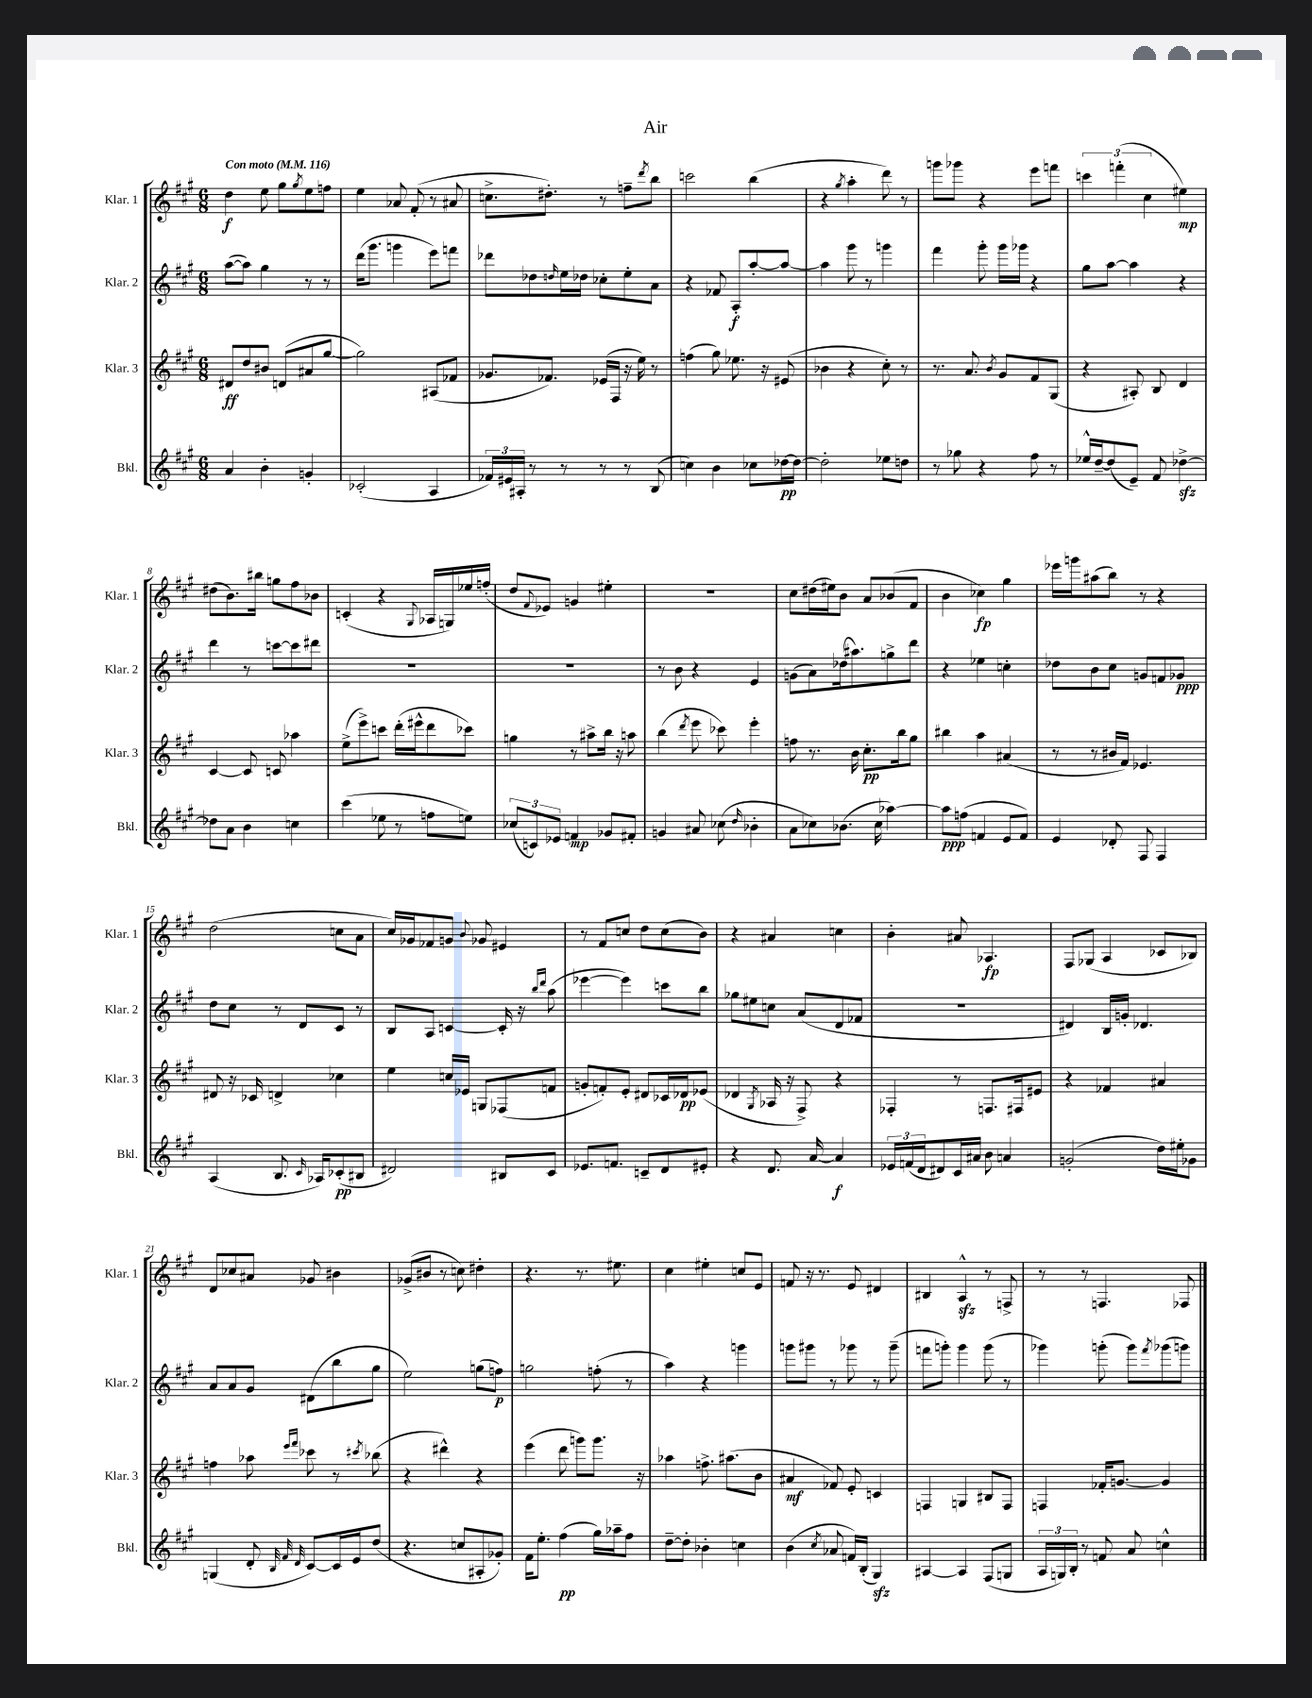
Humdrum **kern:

**kern	**kern	**kern	**kern
*staff4	*staff3	*staff2	*staff1
*clefG2	*clefG2	*clefG2	*clefG2
*k[f#c#g#]	*k[f#c#g#]	*k[f#c#g#]	*k[f#c#g#]
*M6/8	*M6/8	*M6/8	*M6/8
*MM116	*MM116	*MM116	*MM116
4a	8d#	([8aa	4dd
.	8dd	8aa])	.
4b'	8b#	4gg#	8ee
.	(8d	.	8gg#
.	.	.	8qgg#
4g'	8a#	8r	8ee
.	[8gg#	8r	8ff
=	=	=	=
(2c-'	2gg#])	(16ddd	4ee
.	.	8.ggg#	.
.	.	4ggg	8a-
.	.	.	(8f#'
4A	(8A#	8eee)	8r
.	8f-	8fff	8a#
=	=	=	=
24f-)	8.g-	8ddd-	8.cc^
24e#	.	.	.
24A#'	.	.	.
8r	.	8dd-	.
.	8.f-)	.	8.dd#')
.	.	16qqdd	.
8r	.	16ee	.
.	.	16dd-	.
8r	(16e-	8cc-'	8r
.	16F#	.	.
8r	16r	8ee'	8ff~
.	16ee)	.	.
.	.	.	8qddd
(8B	8r	8a	8bb
=	=	=	=
4cc)	(4ff	4r	2ccc
4b	8gg#)	8f-	.
.	8.ee-	8A'	.
8cc-	.	[8aa'	(4bb
.	16r	.	.
[16dd-	(8e#	8aa_	.
16dd-_	.	.	.
=	=	=	=
2dd-']	4b-	4aa]	4r
.	.	.	8qgg#
.	4r	8ggg#	4aa'
.	.	8r	.
8ee-	8cc#')	4ggg	8ddd)
8dd	8r	.	8r
=	=	=	=
8r	8.r	4fff#	8ggg
8gg-	.	.	8ggg-
.	8.a	.	.
4r	.	8ggg#'	4r
.	8qb	.	.
.	8g#	16ggg#	.
.	.	16ggg-	.
8ff#	8f#	4r	8eee
8r	(8G#	.	8fff
=	=	=	=
16ee-^^	4r	8gg#	6ccc
[16dd~	.	.	.
(8dd]	.	[8aa	.
.	.	.	(6fff'
8e~)	8A#')	4aa]	.
.	.	.	6cc#
8f#	8B	.	.
[4dd-^	4d	4r	4ee#)
=	=	=	=
8dd-]	[4c#	4ddd	(8dd#
8a	.	.	8.b)
4b	8c#]	8r	.
.	.	.	16bb#
.	8c	[8ccc	8gg
4cc	4aa-	8ccc]	8ff#
.	.	8ddd#	8b-
=	=	=	=
(4ccc#	(8ee^	2.r	(4c'
.	8eee^)	.	.
8ee-	8ccc	.	4r
8r	(16ddd'	.	.
.	16eee#^^	.	.
.	.	.	8qqG#
8ff	8ddd	.	16A-
.	.	.	16G)
8ee)	8ccc-)	.	16ee-
.	.	.	(16ff'
=	=	=	=
(12cc-	4gg	2.r	8dd
12c)	.	.	.
.	.	.	8qqf#
.	.	.	8e-)
12e-	.	.	.
4f	8r	.	4g
.	8aa#^	.	.
8g-	16bb	.	4ee#'
.	16r	.	.
8f#'	8aa	.	.
=	=	=	=
4g	(4bb	8r	2.r
.	.	8b	.
.	8qddd	.	.
8a#	8eee	4r	.
(8cc-	8ccc-)	.	.
16qqdd	.	.	.
4b-'	4eee'	4e	.
=	=	=	=
8a	8ff	(8g	8cc#
8cc-)	8.r	8a)	(16dd#
.	.	.	16ee#)
(8.b-	.	(16dd-	8b
.	16b	8.aa#)	.
.	8.cc#'	.	8a
16cc-	.	.	.
[4aa-)	.	8gg^	(8b-
.	16bb	.	.
.	8gg#	8ddd	8f#
=	=	=	=
8aa-]	4bb#	4r	4b
(8ff	.	.	.
4f	4aa	4ee-	4cc-)
8e	(4a#	4cc'	4gg#
8f)	.	.	.
=	=	=	=
4e	8r	8dd-	16eee-
.	.	.	16ggg
.	8r	8b	(8aa#
8d-'	16b#	8cc#	8bb)
.	16f#)	.	.
8F#	4.e-	8g	8r
4F#	.	8f	4r
.	.	8g-	.
=	=	=	=
(4A	8d#	8dd	(2dd
.	16r	8cc#	.
.	16c-	.	.
8.B	4d^	8r	.
.	.	8d	.
16qqc#	.	.	.
16A-)	.	.	.
(8c-'	4cc-	8c#	8cc
8B#	.	8r	8a
=	=	=	=
2d#)	4ee	8B	16cc#)
.	.	.	16g-
.	.	8A	8f-
.	16cc	[4c	8g
.	16e-	.	.
.	.	.	8qqb
.	8G	.	8g-
8B#	(8F-	16c']	4e#
.	.	16r	.
.	.	16qqbb	.
.	.	16qqddd	.
8c#	8f	(8aa	.
=	=	=	=
8.e-	8g'	[4eee-	8r
.	8f')	.	8f#
8.f	.	.	.
.	8e'	4eee-])	8cc
8c~	8d#	.	8dd
8d	16c-	8ccc	(8cc
.	16d-	.	.
8e#'	(8e-	8bb	8b)
=	=	=	=
4r	4d-	8gg-	4r
.	.	8ee#	.
.	8qG#	.	.
8.d	16A-	8cc	4a#
.	16r	.	.
.	8F#^)	(8a	.
[16a	.	.	.
4a]	4r	8d	4cc
.	.	8f-	.
=	=	=	=
24e-	4F-'	2.r	4b'
(24f	.	.	.
24d	.	.	.
8d#)	.	.	.
16c#	8r	.	8a#
16a#	.	.	.
8b	8.F	.	4.A-
4a	.	.	.
.	16F#	.	.
.	8e#	.	.
=	=	=	=
(2g'	4r	4d#)	8F#
.	.	.	(8G-
.	4f-	16B	4A
.	.	16g'	.
.	.	4.d-	.
16dd)	4a#	.	8c-
16ee#'	.	.	.
8g-	.	.	8B-)
=	=	=	=
(4G	4ff	8a	8d
.	.	8a	8cc-
8d'	8aa-	8g#	8a#
32qqB	.	.	.
32qqf#	16qqeee	.	.
32qqd	16qqfff#	.	.
[8c#)	8ccc-	(8d#	8g-
16c#]	8r	8bb	4b#
16e	.	.	.
.	8qccc#	.	.
(8dd	(8bb-	8gg#	.
=	=	=	=
4.r	4r	2ee)	(8g-^
.	.	.	8b#
.	4ddd#^^)	.	8r
8cc	.	.	8cc)
8A#'	4r	(8gg	4dd#'
8g-')	.	8ff)	.
=	=	=	=
16f#	(4eee	2gg	4.r
8.ee'	.	.	.
(4ff#	8ddd	.	.
.	8ggg)	.	8.r
16gg#)	8.ggg	(8ff'	.
16aa-~	.	.	8.ee#
8ff#	.	8r	.
.	16r	.	.
=	=	=	=
[8dd~	4aa-	4aa)	4cc#
8dd']	.	.	.
4b-'	8.ff^	4r	4ee#'
.	(8.aa#	.	.
4cc	.	4ggg	8cc
.	8b	.	8e
=	=	=	=
(4b	4a#	8ggg	8f
.	.	8ggg#	16r
.	.	.	8.r
8qcc#	.	.	.
8a-	8f-)	8r	.
16f)	8e'	8ggg-	8e
(16B'	.	.	.
4G#)	4c	8r	4d#
.	.	(8ggg-~	.
=	=	=	=
[4A#	4F	8fff	4B#
.	.	8ggg')	.
4A#]	4G	4ggg	4A^^
(8F#	8B#	(8ggg	8r
8G	8F	8r	8F^
=	=	=	=
24A	4F	4ggg-)	8r
24G)	.	.	.
24B'	.	.	.
8r	.	.	8r
8f	16f-'	(8ggg'	4.F
.	[8.g	.	.
8a	.	8ggg)	.
.	.	8qfff#	.
4cc^^	4g]	(8ggg-	.
.	.	8ggg)	8F-
==	==	==	==
*-	*-	*-	*-
